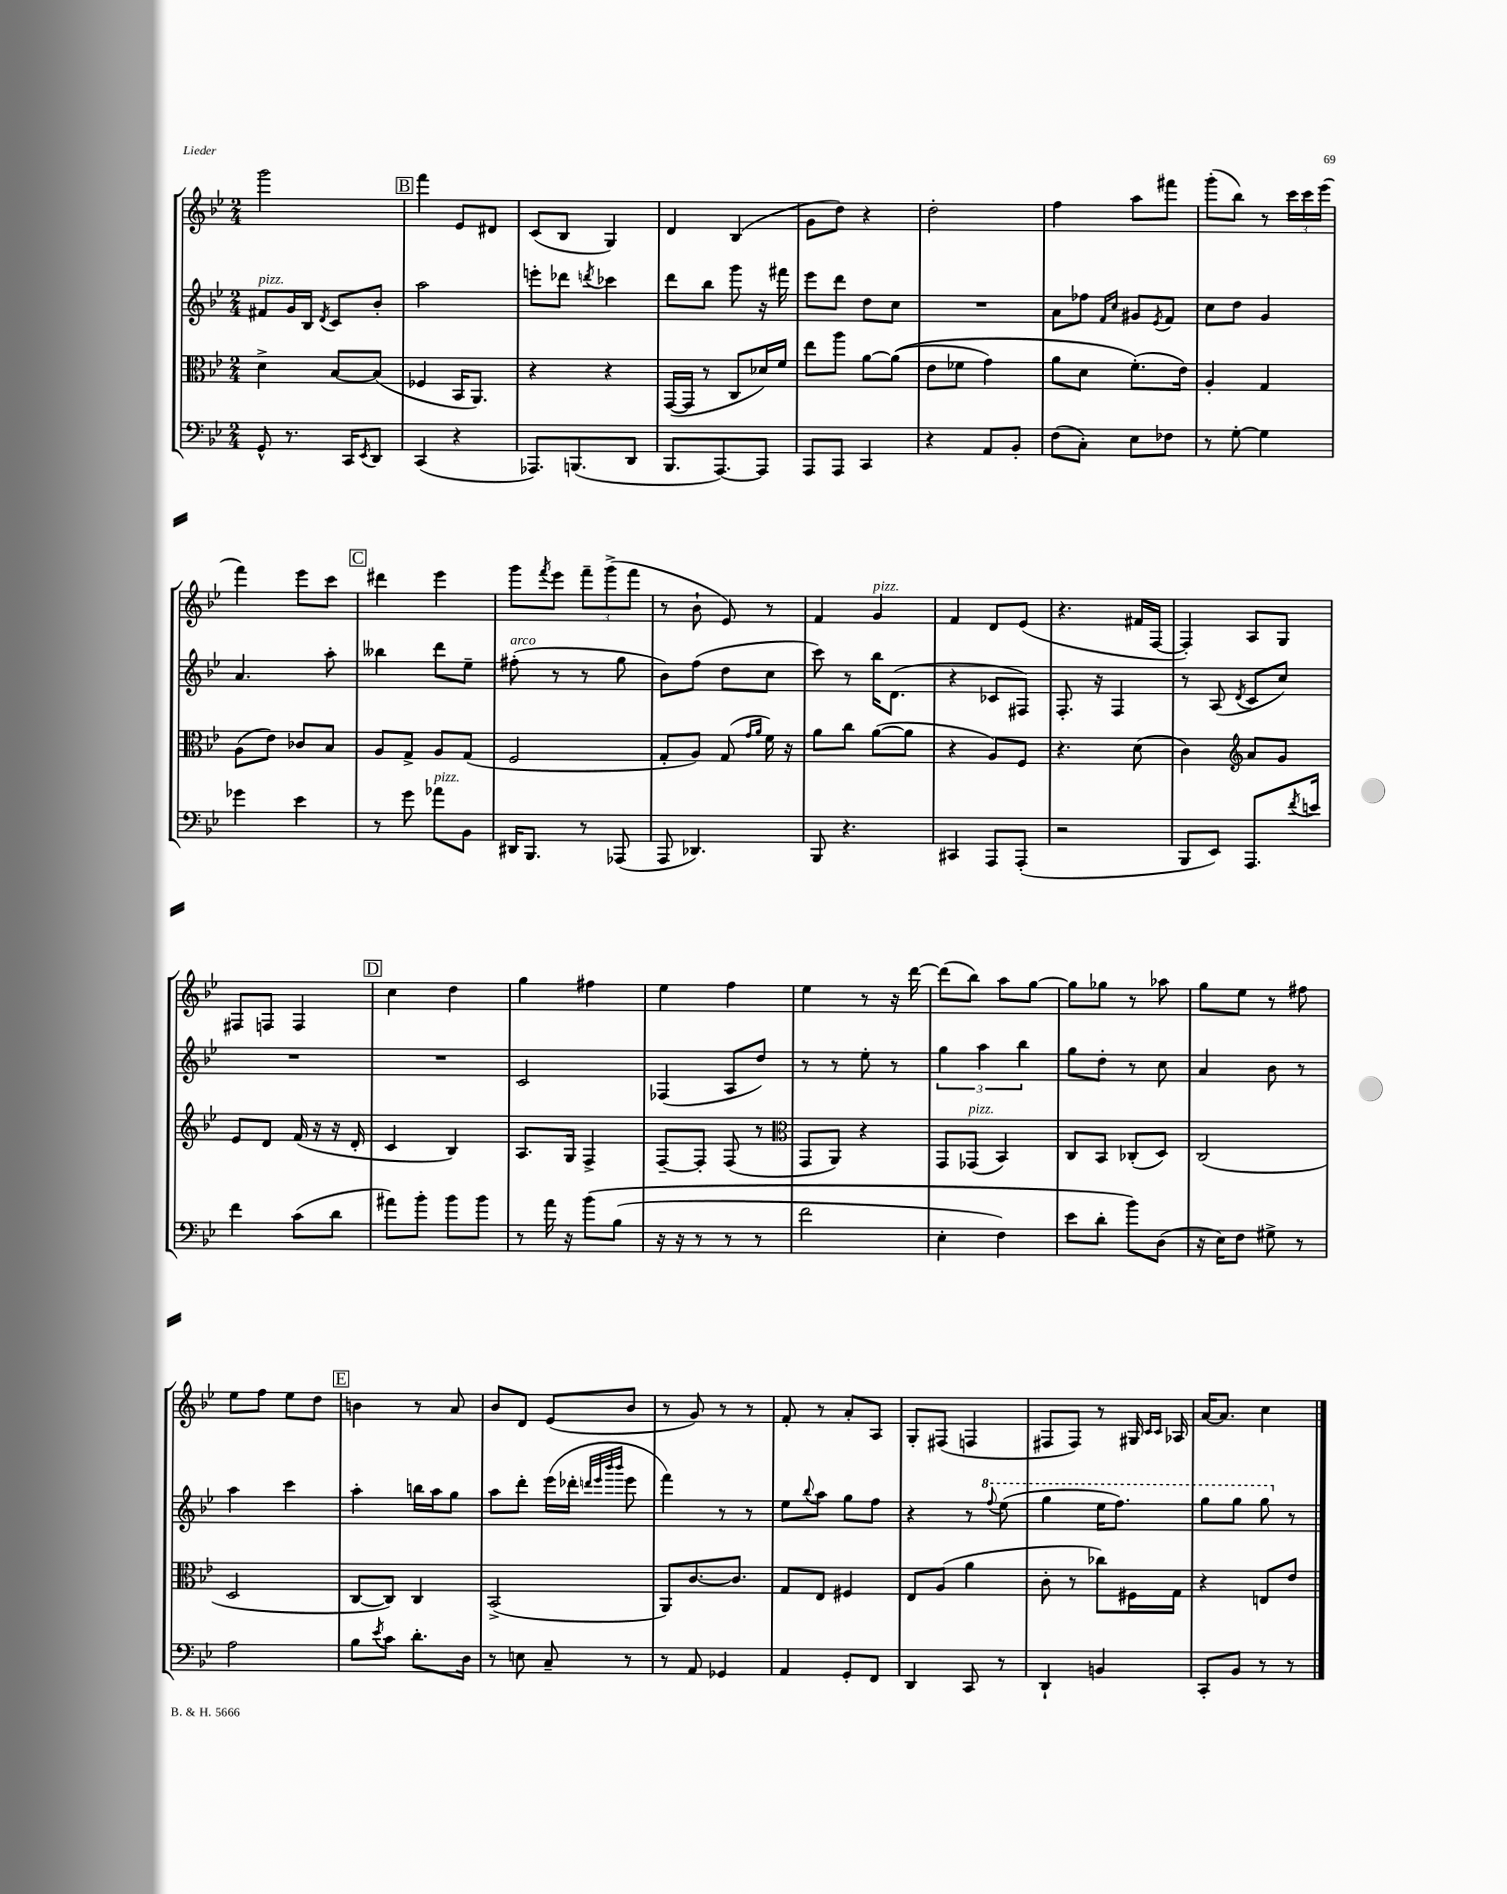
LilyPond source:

<<
\new StaffGroup <<
\new Staff = "s0" {
    \clef treble \key bes \major \numericTimeSignature \time 2/4
    g'''2 |
    \mark \markup { \box "B" } f'''4 ees'8 dis'8 |
    c'8( bes8 g4) |
    d'4 bes4( |
    g'8 d''8) r4 |
    d''2-. |
    f''4 a''8 fis'''8 |
    g'''8-.( bes''8) r8 \tuplet 3/2 { c'''16 c'''16 ees'''16( } |
    f'''4) ees'''8 c'''8 |
    \mark \markup { \box "C" } dis'''4 ees'''4 |
    g'''8 \acciaccatura { f'''8 } ees'''8 \tuplet 3/2 { f'''8-- g'''8->( f'''8 } |
    r8 bes'8-! ees'8) r8 |
    f'4 g'4^\markup { \italic "pizz." } |
    f'4 d'8 ees'8( |
    r4. fis'16 f16~ |
    f4-.) a8 g8 |
    fis8 f8 f4 |
    \mark \markup { \box "D" } c''4 d''4 |
    g''4 fis''4 |
    ees''4 f''4 |
    ees''4 r8 r16 d'''16~ |
    d'''8( bes''8) a''8 g''8~ |
    g''8 ges''8 r8 aes''8 |
    g''8 ees''8 r8 fis''8 |
    ees''8 f''8 ees''8 d''8 |
    \mark \markup { \box "E" } b'4 r8 a'8 |
    bes'8 d'8 ees'8( bes'8 |
    r8 g'8) r8 r8 |
    f'8-. r8 a'8-. a8 |
    g8-. fis8( f4 |
    fis8 fis8) r8 gis16 \grace { c'16 c'16 } aes16 |
    a'16~ a'8. c''4 \bar "|." |
}
\new Staff = "s1" {
    \clef treble \key bes \major \numericTimeSignature \time 2/4
    fis'8^\markup { \italic "pizz." } g'16 bes16 \acciaccatura { d'8 } c'8 bes'8-. |
    \mark \markup { \box "B" } a''2 |
    e'''8-. des'''8 \acciaccatura { d'''8 } ces'''4 |
    d'''8 bes''8 g'''8 r16 fis'''16 |
    ees'''8 d'''8 d''8 c''8 |
    R2 |
    a'8 fes''8 \grace { f'16 c''16 } gis'8 \acciaccatura { ees'8 } f'8 |
    c''8 d''8 g'4 |
    a'4. a''8-. |
    \mark \markup { \box "C" } beses''4 d'''8 ees''8-- |
    fis''8-.^\markup { \italic "arco" }( r8 r8 g''8 |
    bes'8) f''8( d''8 c''8 |
    c'''8) r8 bes''16 d'8.( |
    r4 ces'8 fis8) |
    f8.-. r16 f4 |
    r8 a8( \acciaccatura { d'8 } c'8 c''8) |
    R2 |
    \mark \markup { \box "D" } R2 |
    c'2 |
    fes4( a8 d''8) |
    r8 r8 ees''8-. r8 |
    \tuplet 3/2 { g''4 a''4 bes''4 } |
    g''8 d''8-. r8 c''8 |
    a'4 bes'8 r8 |
    a''4 c'''4 |
    \mark \markup { \box "E" } a''4-. b''16 a''16 g''8 |
    a''8 d'''8-. ees'''16( des'''16-. \grace { d'''32 ees'''32 bes'''32 bes'''32 } ees'''8 |
    f'''4) r8 r8 |
    ees''8 \appoggiatura { bes''8 } a''8 g''8 f''8 |
    r4 r8 \ottava #1 \appoggiatura { f'''8 } ees'''8( |
    g'''4 ees'''16 f'''8.) |
    g'''8 g'''8 g'''8 \ottava #0 r8 \bar "|." |
}
\new Staff = "s2" {
    \clef alto \key bes \major \numericTimeSignature \time 2/4
    d'4-> bes8~ bes8( |
    \mark \markup { \box "B" } fes4 bes,16 a,8.) |
    r4 r4 |
    g,16~( g,16 r8 c8 des'16) f'16 |
    ees''8 a''8 a'8~ a'8(\( |
    ees'8 fes'8 g'4) |
    a'8 d'8 f'8.-.(\) ees'16) |
    a4-. g4 |
    a8( ees'8) ces'8 bes8 |
    \mark \markup { \box "C" } a8 g8-> a8 g8( |
    f2 |
    g8-. a8) g8( \grace { g'16 a'16 } f'16) r16 |
    a'8 c''8 a'8~( a'8 |
    r4 a8) f8 |
    r4. d'8( |
    c'4) \clef treble a'8 g'8 |
    ees'8 d'8 f'16( r16 r16 d'16-. |
    \mark \markup { \box "D" } c'4 bes4) |
    a8. g16 f4-> |
    f8~-- f8-. f8( r8 |
    \clef alto g,8 a,8) r4 |
    g,8 ges,8^\markup { \italic "pizz." }( bes,4) |
    c8 bes,8 ces8-.( d8) |
    c2( |
    d2 |
    \mark \markup { \box "E" } c8~ c8) c4 |
    bes,2->( |
    a,8) c'8.~ c'8. |
    g8 ees8 fis4 |
    ees8 a8( a'4 |
    c'8-. r8 ces''8) fis16 g16 |
    r4 e8 ees'8 \bar "|." |
}
\new Staff = "s3" {
    \clef bass \key bes \major \numericTimeSignature \time 2/4
    g,8-^ r8. c,16 \acciaccatura { ees,8 } d,8 |
    \mark \markup { \box "B" } c,4( r4 |
    aes,,8.) b,,8.( d,8 |
    bes,,8. a,,8.~) a,,8 |
    a,,8 a,,8 c,4 |
    r4 a,8 bes,8-. |
    f8( c8-.) ees8 fes8 |
    r8 g8~-. g4 |
    ges'4 ees'4 |
    \mark \markup { \box "C" } r8 g'8 aes'8^\markup { \italic "pizz." } bes,8 |
    dis,16 bes,,8. r8 aes,,8( |
    a,,8 des,4.) |
    bes,,8 r4. |
    cis,4 a,,8 a,,8-.( |
    r2 |
    bes,,8 ees,8) a,,8. \acciaccatura { f'8 } e'16 |
    f'4 c'8( d'8 |
    \mark \markup { \box "D" } ais'8) bes'8-. bes'8 bes'8 |
    r8 a'16 r16 bes'8\( bes8( |
    r16 r16 r8 r8 r8 |
    f'2 |
    ees4-. f4) |
    ees'8 d'8-. bes'8\) d8( |
    r16 ees16) f8 gis8-> r8 |
    a2 |
    \mark \markup { \box "E" } bes8 \acciaccatura { ees'8 } c'8 d'8.-. d16 |
    r8 e8 c8-- r8 |
    r8 a,8 ges,4 |
    a,4 g,8-. f,8 |
    d,4 c,8 r8 |
    d,4-! b,4 |
    c,8-. bes,8 r8 r8 \bar "|." |
}
>>
>>
\layout { \context { \Score \remove "Bar_number_engraver" } }
